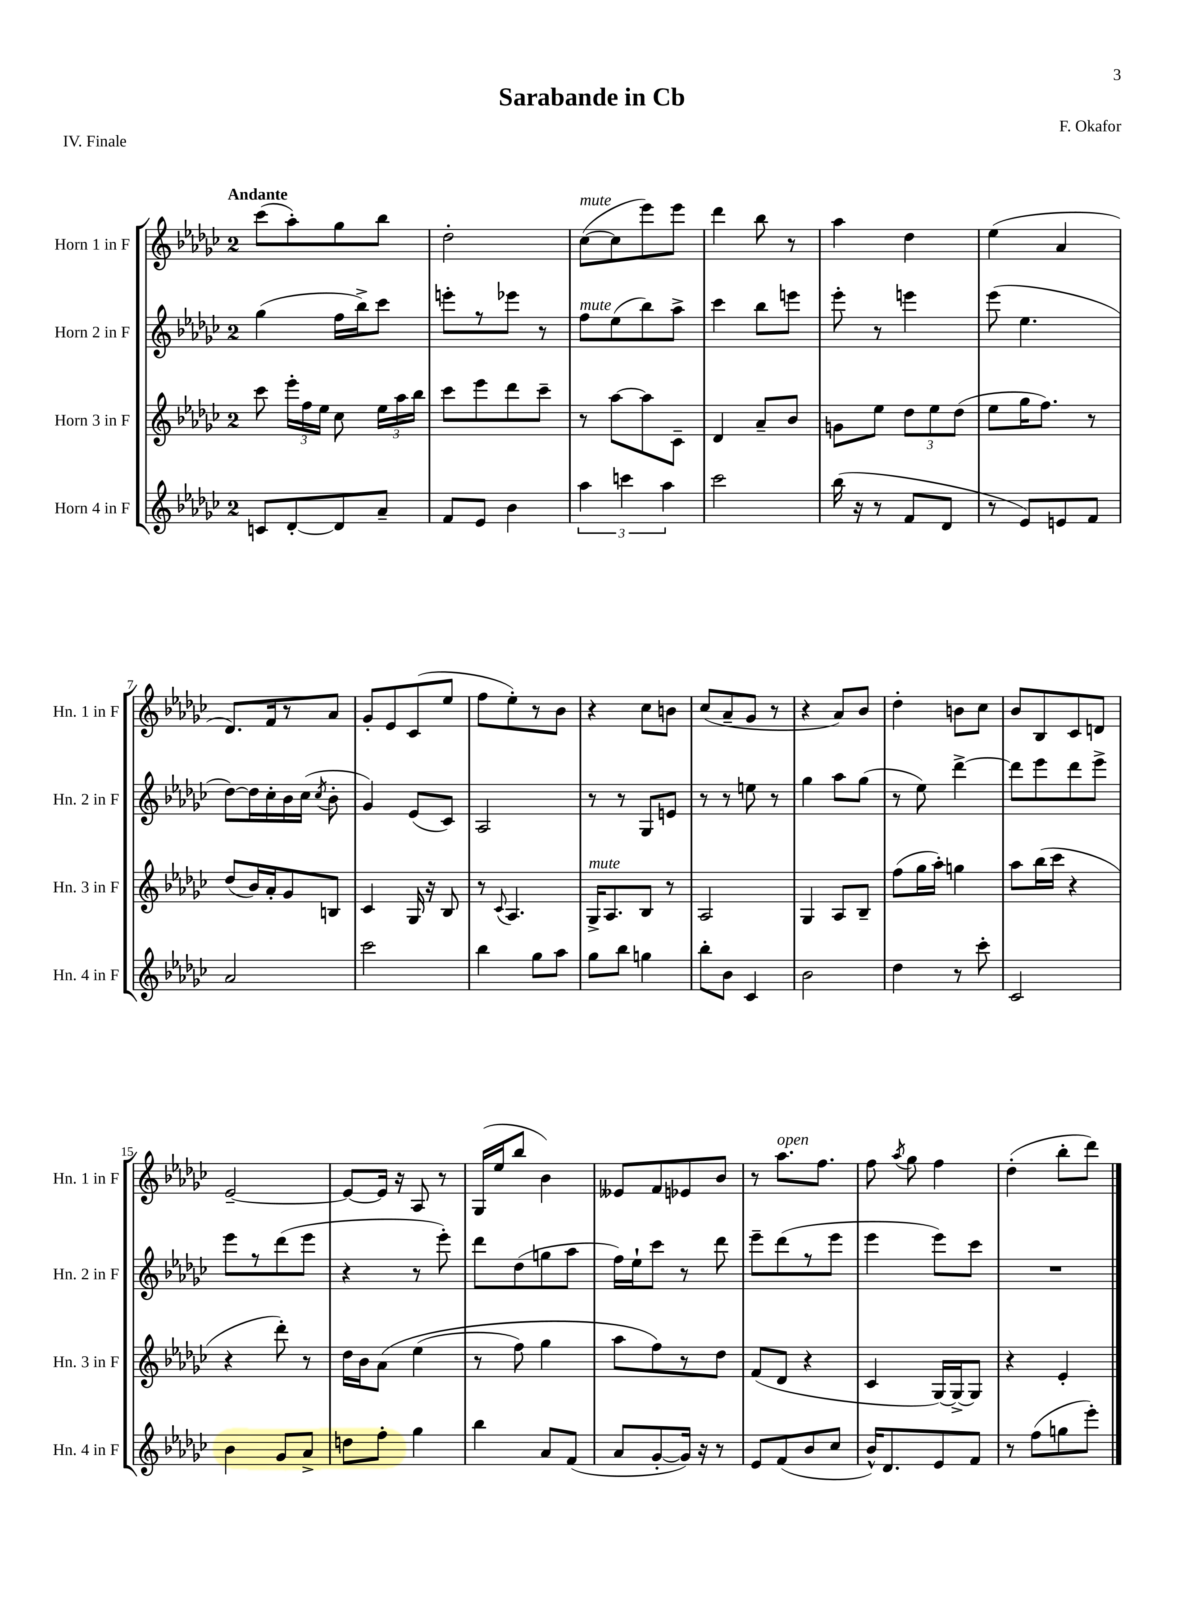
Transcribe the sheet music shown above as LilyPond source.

\header { title = "Sarabande in Cb" composer = "F. Okafor" piece = "IV. Finale" }
<<
\new StaffGroup <<
\new Staff = "s0" \with { instrumentName = "Horn 1 in F" shortInstrumentName = "Hn. 1 in F" } {
    \clef treble \key ges \major \once \override Staff.TimeSignature.style = #'single-digit \time 2/4 \tempo "Andante"
    \autoBeamOff ces'''8[( aes''8-.) ges''8 bes''8] |
    des''2-. |
    ces''8[~^\markup { \italic "mute" }( ces''8 ees'''8) ees'''8] |
    des'''4 bes''8 r8 |
    aes''4 des''4 |
    ees''4( aes'4 |
    des'8.[) f'16 r8 aes'8] |
    ges'8[-. ees'8 ces'8( ees''8] |
    f''8[ ees''8-.) r8 bes'8] |
    r4 ces''8[ b'8] |
    ces''8[( aes'8-- ges'8] r8 |
    r4 aes'8[) bes'8] |
    des''4-. b'8[ ces''8] |
    bes'8[ bes8 ces'8 d'8] |
    ees'2~-- |
    ees'8[~ ees'16] r16 aes8 r8 |
    ges16[( ees''16 bes''8] bes'4) |
    eeses'8[ f'8 ees'8 bes'8] |
    r8 aes''8.[^\markup { \italic "open" } f''8.] |
    f''8 \acciaccatura { aes''8 } ges''8 f''4 |
    des''4-.( bes''8[-. des'''8]) \bar "|." |
}
\new Staff = "s1" \with { instrumentName = "Horn 2 in F" shortInstrumentName = "Hn. 2 in F" } {
    \clef treble \key ges \major \once \override Staff.TimeSignature.style = #'single-digit \time 2/4
    \autoBeamOff ges''4( f''16[ bes''16->) ces'''8] |
    e'''8[-. r8 ees'''8] r8 |
    f''8[^\markup { \italic "mute" } ees''8( bes''8) aes''8]-> |
    ces'''4 bes''8[ e'''8] |
    ees'''8-. r8 e'''4 |
    ees'''8( ees''4. |
    des''8[~) des''16 ces''16-. bes'16 ces''16]( \acciaccatura { ces''8 } bes'8-. |
    ges'4) ees'8[( ces'8]) |
    aes2 |
    r8 r8 ges8[ e'8] |
    r8 r8 e''8 r8 |
    ges''4 aes''8[ ges''8]( |
    r8 ees''8) des'''4~-> |
    des'''8[ ees'''8 des'''8 ees'''8]-> |
    ees'''8[ r8 des'''8( ees'''8] |
    r4 r8 ees'''8-.) |
    des'''8[ des''8( g''8 aes''8] |
    f''16[) ees''16-! ces'''8] r8 des'''8 |
    ees'''8[-- des'''8( r8 ees'''8] |
    ees'''4 ees'''8[) ces'''8] |
    R2 \bar "|." |
}
\new Staff = "s2" \with { instrumentName = "Horn 3 in F" shortInstrumentName = "Hn. 3 in F" } {
    \clef treble \key ges \major \once \override Staff.TimeSignature.style = #'single-digit \time 2/4
    \autoBeamOff ces'''8 \tuplet 3/2 { ees'''16[-. f''16 ees''16] } ces''8 \tuplet 3/2 { ees''16[ aes''16 bes''16] } |
    ces'''8[ ees'''8 des'''8 ces'''8]-- |
    r8 aes''8[~ aes''8 ces'8]-- |
    des'4 aes'8[-- bes'8] |
    g'8[ ees''8] \tuplet 3/2 { des''8[ ees''8 des''8]( } |
    ees''8[ ges''16 f''8.]) r8 |
    des''8[( bes'16) aes'16-. ges'8 b8] |
    ces'4 ges16 r16 bes8 |
    r8 \appoggiatura { ces'8 } aes4. |
    ges16[->^\markup { \italic "mute" } aes8. bes8] r8 |
    aes2 |
    ges4 aes8[ bes8]-- |
    f''8[( ges''16 aes''16]-.) g''4 |
    aes''8[ bes''16( ces'''16] r4 |
    r4 des'''8-.) r8 |
    des''16[ bes'16 aes'8]\( ees''4( |
    r8 f''8) ges''4 |
    aes''8[ f''8\) r8 des''8] |
    f'8[( des'8] r4 |
    ces'4 ges16[~) ges16~-> ges8] |
    r4 ees'4-. \bar "|." |
}
\new Staff = "s3" \with { instrumentName = "Horn 4 in F" shortInstrumentName = "Hn. 4 in F" } {
    \clef treble \key ges \major \once \override Staff.TimeSignature.style = #'single-digit \time 2/4
    \autoBeamOff c'8[ des'8~-. des'8 aes'8]-- |
    f'8[ ees'8] bes'4 |
    \tuplet 3/2 { aes''4 c'''4 aes''4 } |
    ces'''2 |
    bes''16( r16 r8 f'8[ des'8] |
    r8 ees'8[) e'8 f'8] |
    aes'2 |
    ces'''2 |
    bes''4 ges''8[ aes''8] |
    ges''8[ bes''8] g''4 |
    bes''8[-. bes'8] ces'4 |
    bes'2 |
    des''4 r8 ces'''8-. |
    ces'2 |
    bes'4 ges'8[ aes'8]-> |
    d''8[ f''8]-. ges''4 |
    bes''4 aes'8[ f'8]( |
    aes'8[ ges'8~-. ges'16]) r16 r8 |
    ees'8[ f'8( bes'8 ces''8] |
    bes'16[-^) des'8. ees'8 f'8] |
    r8 f''8[( g''8 ees'''8]-.) \bar "|." |
}
>>
>>
